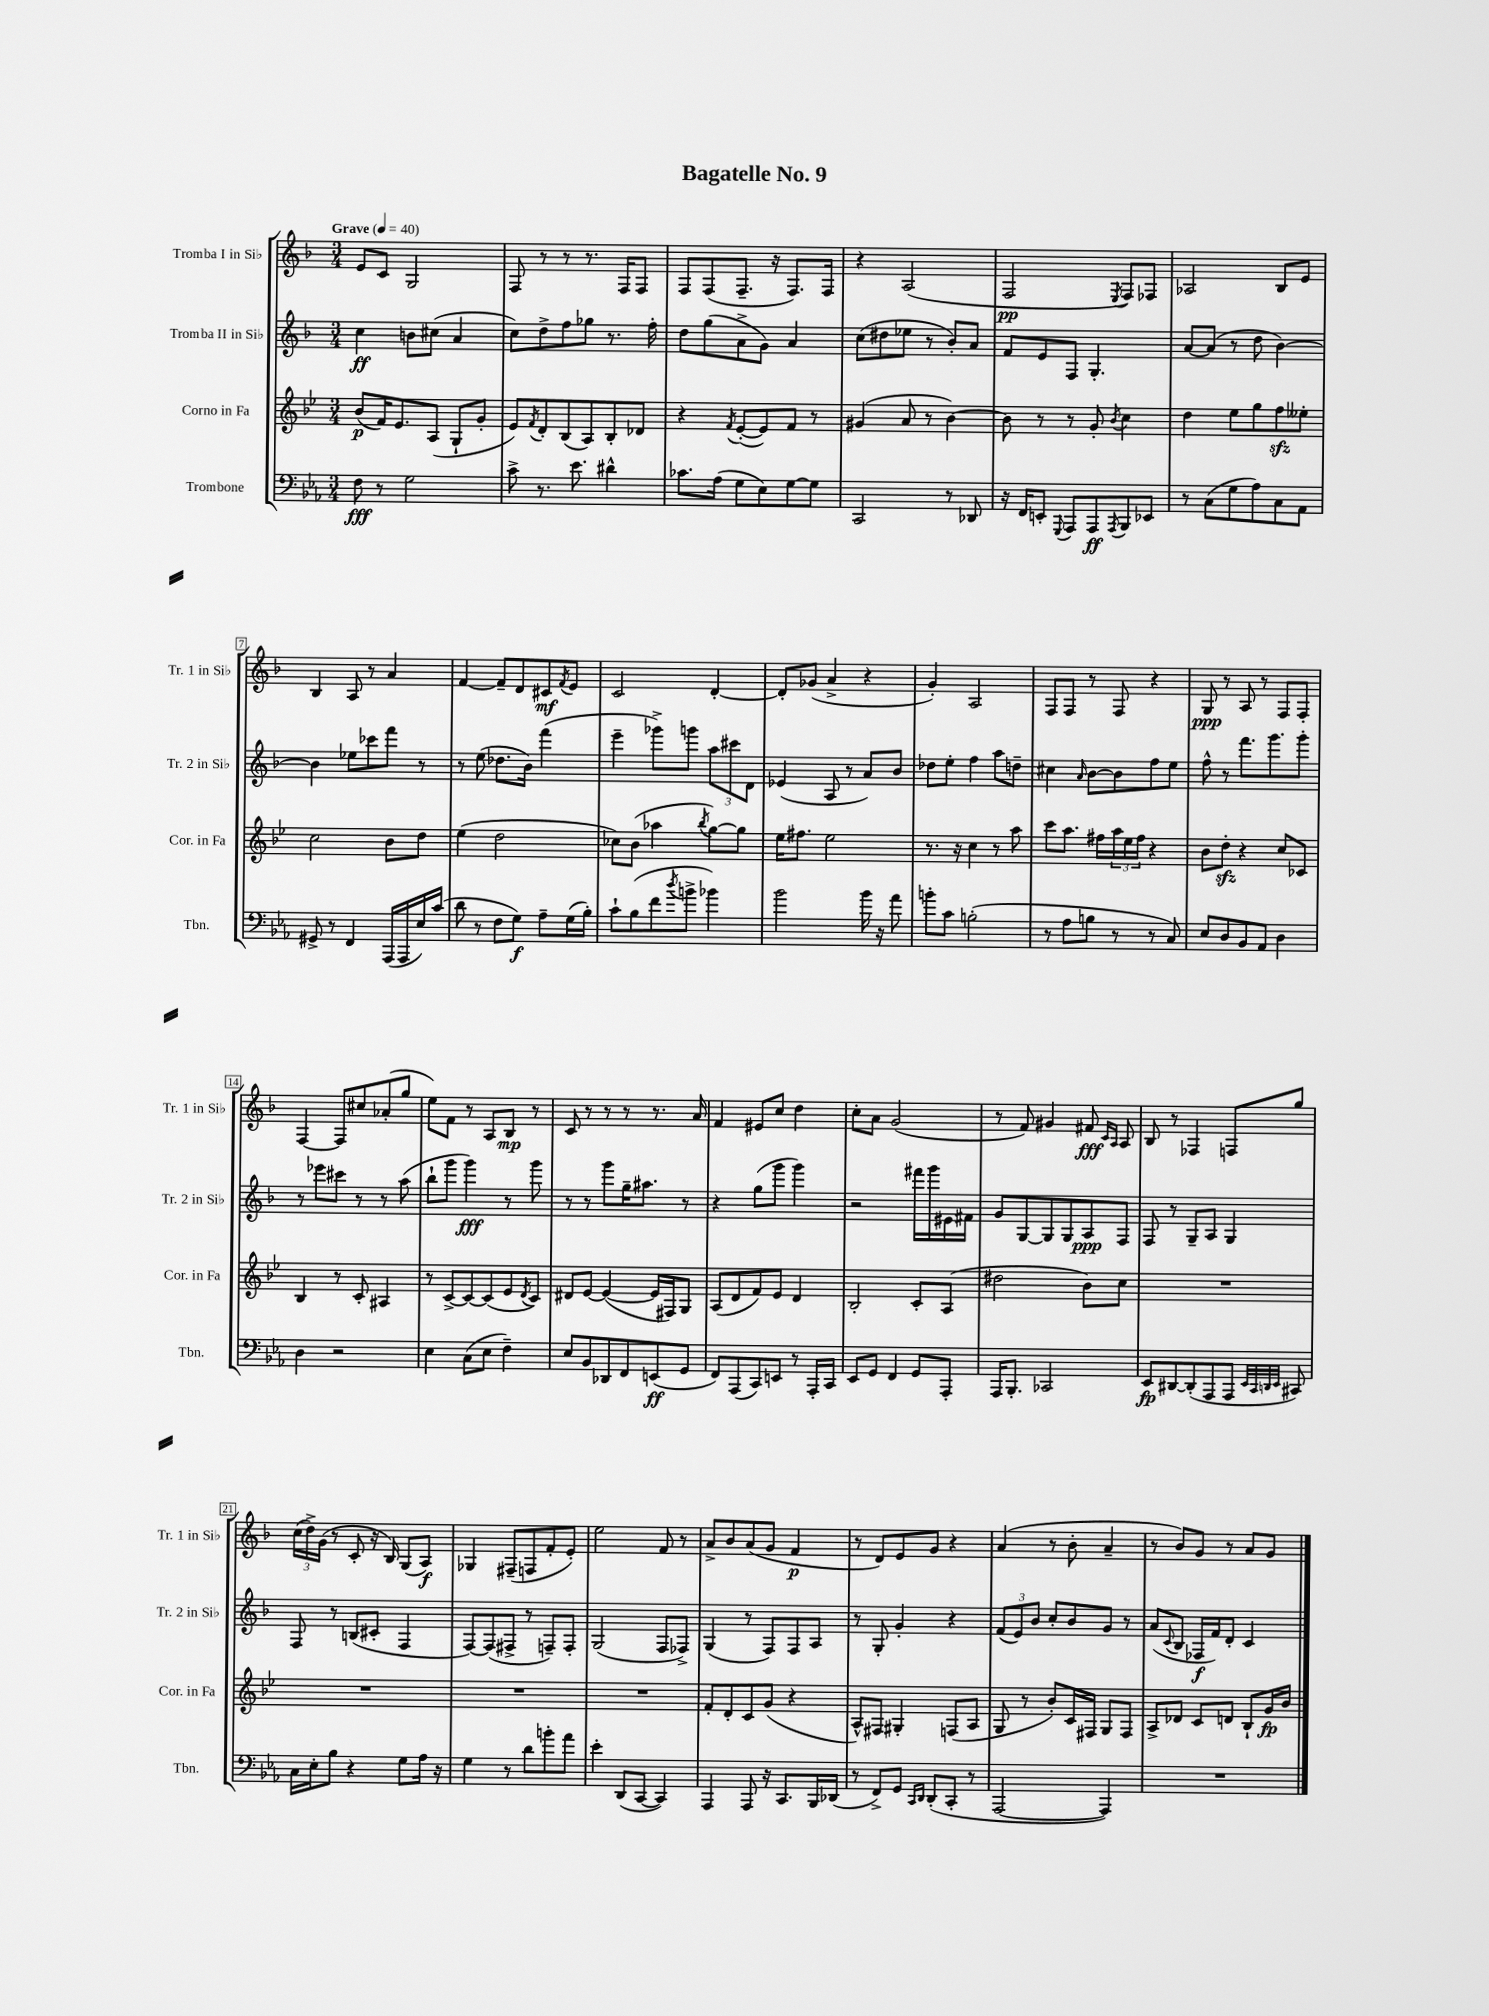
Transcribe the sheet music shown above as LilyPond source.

\header { title = "Bagatelle No. 9" }
<<
\new StaffGroup <<
\new Staff = "s0" \with { instrumentName = "Tromba I in Sib" shortInstrumentName = "Tr. 1 in Sib" } {
    \clef treble \key f \major \numericTimeSignature \time 3/4 \tempo "Grave" 4 = 40
    e'8 c'8 g2 |
    f8 r8 r8 r8. f16 f8 |
    f8 f8( f8.-- r16 f8.) f16 |
    r4 a2( |
    f2\pp \acciaccatura { e8 } f8) fes8 |
    aes2 bes8 e'8 |
    bes4 a8 r8 a'4 |
    f'4~ f'8-- d'8 cis'8\mf \acciaccatura { f'8 } e'8 |
    c'2 d'4~-. |
    d'8-. ges'8( a'4-> r4 |
    g'4-.) a2 |
    f8 f8 r8 f8 r4 |
    g8\ppp r8 a8 r8 f8 f8-. |
    f4~ f8 cis''8 aes'8-.( g''8 |
    e''8) f'8 r8 a8 bes8\mp r8 |
    c'8 r8 r8 r8 r8. a'16 |
    f'4 eis'8 c''8 d''4 |
    c''8-. a'8 g'2( |
    r8 f'8) gis'4 fis'8\fff \grace { c'16 a16 } a8 |
    bes8 r8 fes4 f8 g''8 |
    \tuplet 3/2 { c''16( d''16->) g'16( } r8 c'8-. r16 bes16) g8( a8\f) |
    ges4 fis8--( f8 f'8-. e'8-.) |
    e''2 f'8 r8 |
    a'8-> bes'8 a'8( g'8 f'4\p |
    r8 d'8) e'8 g'8 r4 |
    a'4( r8 bes'8-. a'4-- |
    r8 bes'8) g'8 r8 a'8 g'8 \bar "|." |
}
\new Staff = "s1" \with { instrumentName = "Tromba II in Sib" shortInstrumentName = "Tr. 2 in Sib" } {
    \clef treble \key f \major \numericTimeSignature \time 3/4
    c''4\ff b'8 cis''8( a'4 |
    c''8) d''8-> f''8 ges''8 r8. f''16-. |
    d''8 g''8( a'8-> g'8) a'4 |
    c''8( dis''8 ees''8 r8 bes'8-.) a'8 |
    f'8 e'8 f8 g4.-. |
    a'8~ a'8( r8 d''8 bes'4~) |
    bes'4 ees''8 ces'''8 f'''8 r8 |
    r8 e''8( des''8. bes'16) f'''4( |
    e'''4-- ges'''8->) g'''8 \tuplet 3/2 { a''8 cis'''8 d'8 } |
    ees'4( a8 r8 a'8) bes'8 |
    des''8 e''8-. f''4 a''8 d''8-- |
    cis''4 \grace { a'16 } bes'8~ bes'8 f''8 e''8 |
    f''8-^ r8 f'''8. g'''8. g'''8-. |
    r8 ees'''8 cis'''8 r8 r8 a''8( |
    bes''8-! g'''8 g'''4\fff) r8 g'''8 |
    r8 r8 g'''8 g''16-- ais''8. r8 |
    r4 g''8( g'''8 g'''4) |
    r2 fis'''16 g'''16 eis'16 fis'16 |
    g'8 g8~ g8 g8 a8\ppp f8 |
    f8 r8 g8-- a8 g4 |
    f8 r8 b8( cis'8-. f4 |
    f8~) f8( fis8-> r8 f8--) f8-. |
    g2( f8 fes8->) |
    g4( r8 f8) f8 a8 |
    r8 g8-. g'4-. r4 |
    \tuplet 3/2 { f'8( e'8) bes'8 } c''8-. bes'8 g'8 r8 |
    a'8( \appoggiatura { c'8 } bes8 fes16\f f'16) d'8-. c'4 \bar "|." |
}
\new Staff = "s2" \with { instrumentName = "Corno in Fa" shortInstrumentName = "Cor. in Fa" } {
    \clef treble \key bes \major \numericTimeSignature \time 3/4
    bes'8\p( f'16) ees'8. a8( g8-! g'8-. |
    ees'8) \acciaccatura { f'8 } d'8-. bes8( a8) bes8-. des'8 |
    r4 \acciaccatura { f'8 } ees'8~-.( ees'8) f'8 r8 |
    gis'4( a'8 r8 bes'4~) |
    bes'8 r8 r8 g'8-. \acciaccatura { bes'8 } c''4 |
    d''4 ees''8 g''8 f''8\sfz eeses''8-. |
    c''2 bes'8 d''8 |
    ees''4( d''2 |
    ces''8) bes'8( aes''4 \acciaccatura { bes''8 } g''8~) g''8 |
    ees''16 fis''8. ees''2 |
    r8. r16 c''4 r8 a''8 |
    c'''8 a''8. fis''16 \tuplet 3/2 { a''16 ees''16 fis''16 } r4 |
    bes'8 d''8-.\sfz r4 c''8 ces'8 |
    bes4 r8 c'8-. ais4 |
    r8 c'8~-> c'8~ c'8( ees'8 \acciaccatura { d'8 } c'8) |
    dis'8 ees'8~ ees'4~( ees'16 fis16) g8 |
    a8( d'8 f'8) ees'8 d'4 |
    bes2-. c'8-. a8( |
    dis''2 bes'8) c''8 |
    R2. |
    R2. |
    R2. |
    R2. |
    f'8-. d'8-. c'8 g'8( r4 |
    a8-^) fis8 gis4-. f8( a8 |
    g8 r8 bes'8-.) c'16 fis16 g8 fis8 |
    a8-> des'8 c'8 d'8 bes8-! g'16\fp bes'16 \bar "|." |
}
\new Staff = "s3" \with { instrumentName = "Trombone" shortInstrumentName = "Tbn." } {
    \clef bass \key ees \major \numericTimeSignature \time 3/4
    f8\fff r8 g2 |
    c'8-> r8. ees'8. dis'4-^ |
    ces'8. aes16( g8 ees8) g8~ g8 |
    c,2 r8 des,8 |
    r16 f,16 e,8-. \appoggiatura { g,,8 } aes,,8 aes,,8\ff \acciaccatura { aes,,8 } bes,,8 ees,8 |
    r8 c8( g8 aes8) c8 aes,8 |
    gis,8-> r8 f,4 aes,,16( aes,,16 ees16) c'16( |
    d'8 r8 f8 g8\f) aes8-- g16( bes16-.) |
    c'8-! bes8( f'8 \acciaccatura { d''8 } b'8-> bes'4) |
    bes'2 bes'16 r16 aes'8 |
    b'8-. c'8 b2-.( |
    r8 aes8 b8 r8 r8 c8) |
    ees8 d8 bes,8 aes,8 d4 |
    d4 r2 |
    ees4 c8( ees8 f4--) |
    ees8 bes,8 des,8 f,8 e,8\ff( g,8 |
    f,8) aes,,8( c,8) e,8 r8 aes,,16-. c,16 |
    ees,8 g,8 f,4 g,8 aes,,8-. |
    aes,,16 bes,,8.-. ces,2 |
    ees,8\fp dis,8~ dis,8-.( aes,,8 aes,,8 \grace { ees,32 c,32 d,32 ees,32 } cis,8) |
    c16 ees16-. bes8 r4 g8 aes16 r16 |
    g4 r8 d'8 b'8-. aes'8 |
    ees'4-. d,8( c,8~ c,4) |
    aes,,4 aes,,8 r16 c,8. bes,,16 des,16( |
    r8 f,8->) g,8 \grace { c,16 d,16 } d,8-.( c,8-. r8 |
    aes,,2~ aes,,4) |
    R2. \bar "|." |
}
>>
>>
\layout { \context { \Score \override BarNumber.stencil = #(make-stencil-boxer 0.1 0.3 ly:text-interface::print) } }
